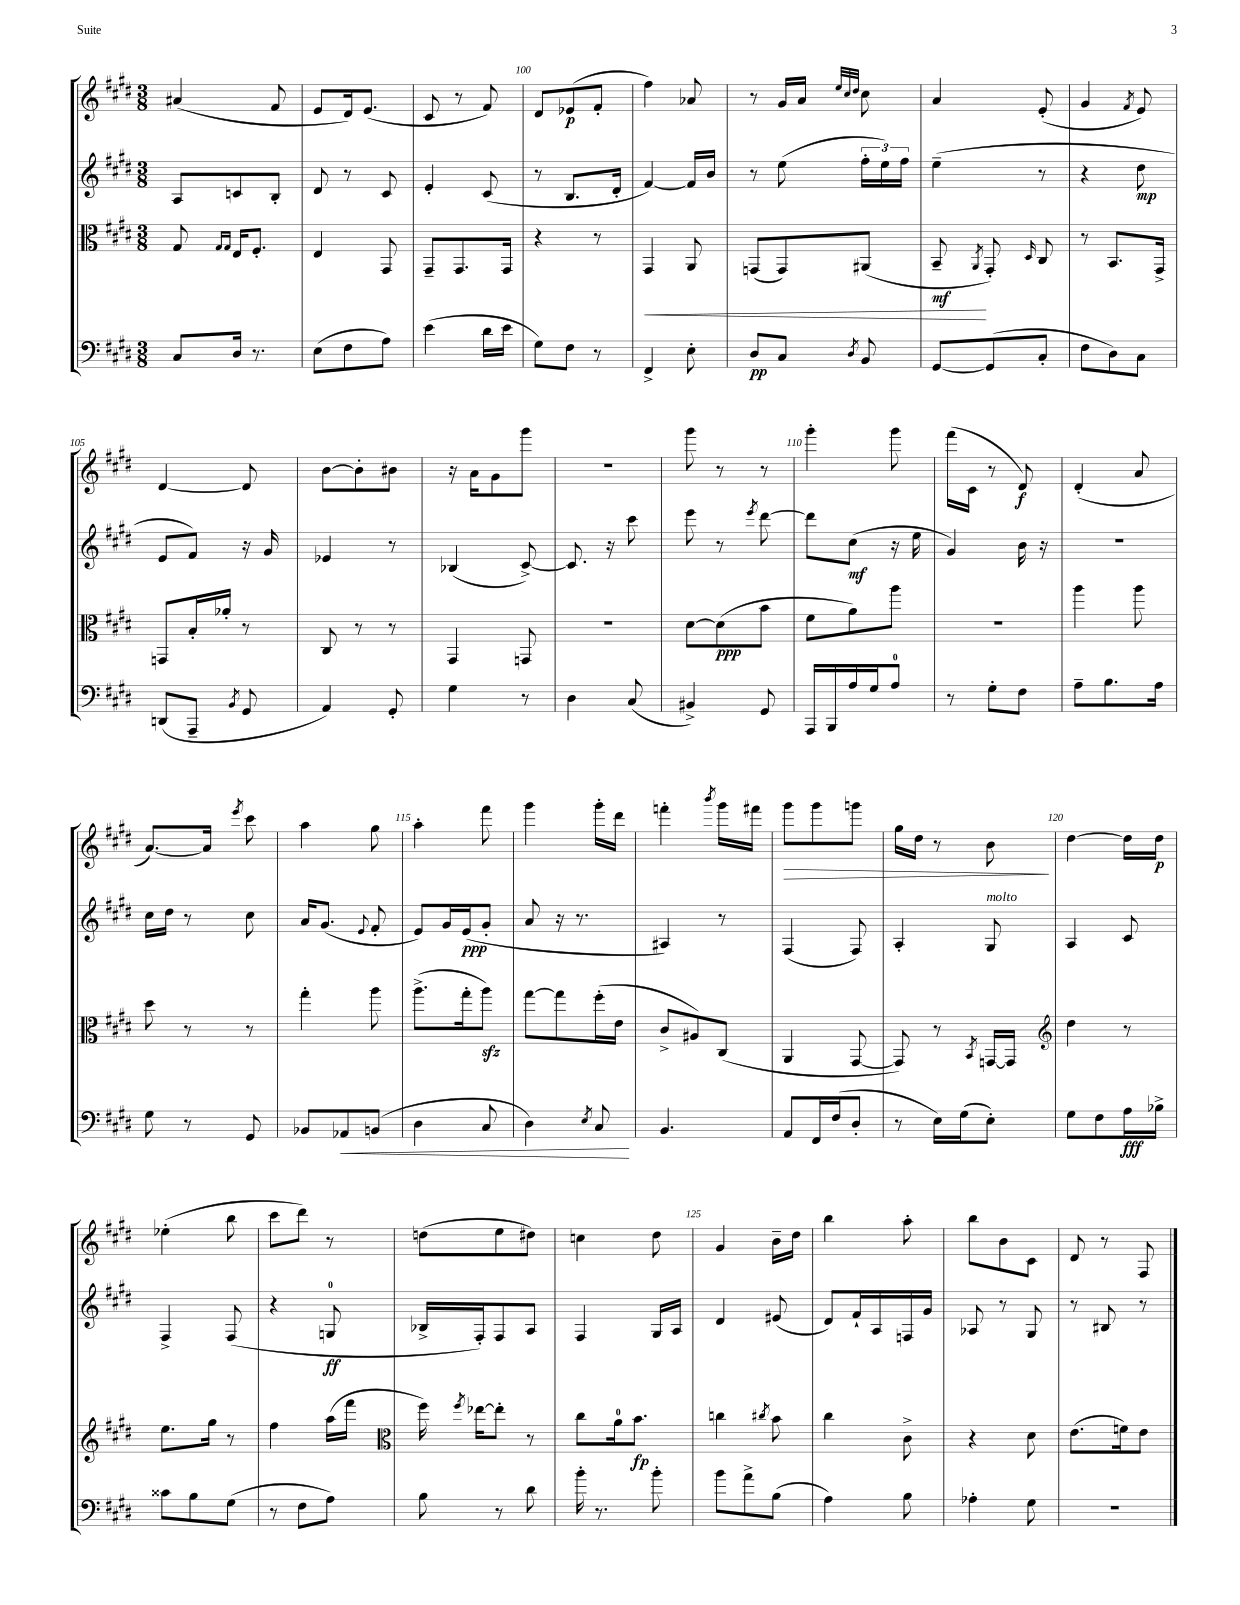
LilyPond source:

<<
\new StaffGroup <<
\new Staff = "s0" {
    \clef treble \key e \major \numericTimeSignature \time 3/8
    \autoBeamOff ais'4( fis'8 |
    e'8[ dis'16) e'8.]( |
    cis'8 r8 fis'8) |
    dis'8[ ees'8\p( fis'8]-. |
    fis''4) aes'8 |
    r8 gis'16[ a'16] \grace { e''32[ cis''32 dis''32] } cis''8 |
    a'4 e'8-.( |
    gis'4 \acciaccatura { fis'8 } e'8) |
    dis'4~ dis'8 |
    b'8[~ b'8-. bis'8] |
    r16 a'16[ gis'8 gis'''8] |
    R4. |
    gis'''8 r8 r8 |
    gis'''4-. gis'''8 |
    fis'''16[( cis'16] r8 dis'8\f) |
    dis'4-.( a'8 |
    a'8.[~) a'16] \acciaccatura { e'''8 } cis'''8 |
    a''4 gis''8 |
    a''4-. fis'''8 |
    gis'''4 gis'''16[-. dis'''16] |
    f'''4-. \acciaccatura { b'''8 } gis'''16[ fis'''16] |
    gis'''8[\> gis'''8 g'''8] |
    gis''16[ dis''16] r8 b'8\! |
    dis''4~ dis''16[ dis''16]\p |
    ees''4-.( b''8 |
    cis'''8[ dis'''8]) r8 |
    d''8[( e''8 dis''8]) |
    c''4 dis''8 |
    gis'4 b'16[-- dis''16] |
    b''4 a''8-. |
    b''8[ b'8 cis'8] |
    dis'8 r8 fis8 \bar "|." |
}
\new Staff = "s1" {
    \clef treble \key e \major \numericTimeSignature \time 3/8
    \autoBeamOff a8[ c'8 b8]-. |
    dis'8 r8 cis'8 |
    e'4-. cis'8( |
    r8 b8.[ dis'16]-. |
    fis'4~) fis'16[ b'16] |
    r8 e''8( \tuplet 3/2 { fis''16[-. e''16) fis''16] } |
    e''4--( r8 |
    r4 dis''8\mp |
    e'8[ fis'8]) r16 gis'16 |
    ees'4 r8 |
    bes4( cis'8~->) |
    cis'8. r16 cis'''8 |
    e'''8 r8 \acciaccatura { e'''8 } dis'''8~ |
    dis'''8[ cis''8]\mf( r16 e''16 |
    gis'4) b'16 r16 |
    r4. |
    cis''16[ dis''16] r8 cis''8 |
    a'16[ gis'8.]( \appoggiatura { e'8 } fis'8-. |
    e'8[) gis'16 e'16\ppp( gis'8]-. |
    a'8 r16 r8. |
    ais4) r8 |
    fis4( fis8) |
    a4-. gis8^\markup { \italic "molto" } |
    a4 cis'8 |
    fis4-> fis8( |
    r4 g8-0\ff |
    bes16[-> fis16-.) fis8 a8] |
    fis4 gis16[ a16] |
    dis'4 eis'8( |
    dis'8[) fis'16-! a16 f16 gis'16] |
    aes8 r8 gis8 |
    r8 bis8 r8 \bar "|." |
}
\new Staff = "s2" {
    \clef alto \key e \major \numericTimeSignature \time 3/8
    \autoBeamOff gis8 \grace { gis16[ gis16] } e16[ fis8.]-. |
    e4 gis,8 |
    gis,8[-- gis,8. gis,16] |
    r4 r8 |
    gis,4\< a,8 |
    g,8[( g,8) ais,8]( |
    b,8--\mf\! \acciaccatura { a,8 } gis,8-.) \grace { dis16 } cis8 |
    r8 b,8.[ gis,16]-> |
    g,8[ b16-. aes'16]-. r8 |
    cis8 r8 r8 |
    gis,4 g,8 |
    R4. |
    dis'8[~ dis'8\ppp( b'8] |
    fis'8[ a'8) a''8] |
    R4. |
    a''4 a''8 |
    dis''8 r8 r8 |
    gis''4-. a''8 |
    a''8.[->( gis''16-. a''8]\sfz) |
    gis''8[~ gis''8 fis''16-.( e'16] |
    cis'8[-> ais8) cis8]( |
    a,4 gis,8~ |
    gis,8) r8 \acciaccatura { b,8 } g,16[~ g,16] |
    \clef treble dis''4 r8 |
    e''8.[ gis''16] r8 |
    fis''4 a''16[( fis'''16] |
    \clef alto fis''16) \acciaccatura { fis''8 } ees''16[~ ees''8]-. r8 |
    cis''8[ a'16-0 b'8.]\fp |
    c''4 \acciaccatura { cis''8 } b'8 |
    cis''4 cis'8-> |
    r4 dis'8 |
    e'8.[( f'16) e'8] \bar "|." |
}
\new Staff = "s3" {
    \clef bass \key e \major \numericTimeSignature \time 3/8
    \autoBeamOff cis8[ dis16] r8. |
    e8[( fis8 a8]) |
    e'4( dis'16[ e'16] |
    gis8[) fis8] r8 |
    fis,4-> e8-. |
    dis8[\pp cis8] \acciaccatura { dis8 } b,8 |
    gis,8[~ gis,8( cis8]-. |
    fis8[ dis8) cis8] |
    d,8[( a,,8]-- \acciaccatura { b,8 } gis,8 |
    a,4) gis,8-. |
    gis4 r8 |
    dis4 cis8( |
    bis,4->) gis,8 |
    a,,16[ b,,16 a16 gis16 a8]-0 |
    r8 gis8[-. fis8] |
    a8[-- b8. a16] |
    gis8 r8 gis,8 |
    bes,8[ aes,8\< b,8]( |
    dis4 cis8 |
    dis4) \acciaccatura { e8 } cis8\! |
    b,4. |
    a,8[ fis,16 fis16( dis8]-. |
    r8 e16[) gis16( e8]-.) |
    gis8[ fis8 a16\fff bes16]-> |
    cisis'8[ b8 gis8]( |
    r8 fis8[ a8]) |
    b8 r8 dis'8 |
    b'16-. r8. b'8-. |
    b'8[ a'8-> b8]( |
    a4) b8 |
    aes4-. gis8 |
    R4. \bar "|." |
}
>>
>>
\layout { \context { \Score currentBarNumber = #97 \override BarNumber.break-visibility = ##(#f #t #t) barNumberVisibility = #(every-nth-bar-number-visible 5) } }
